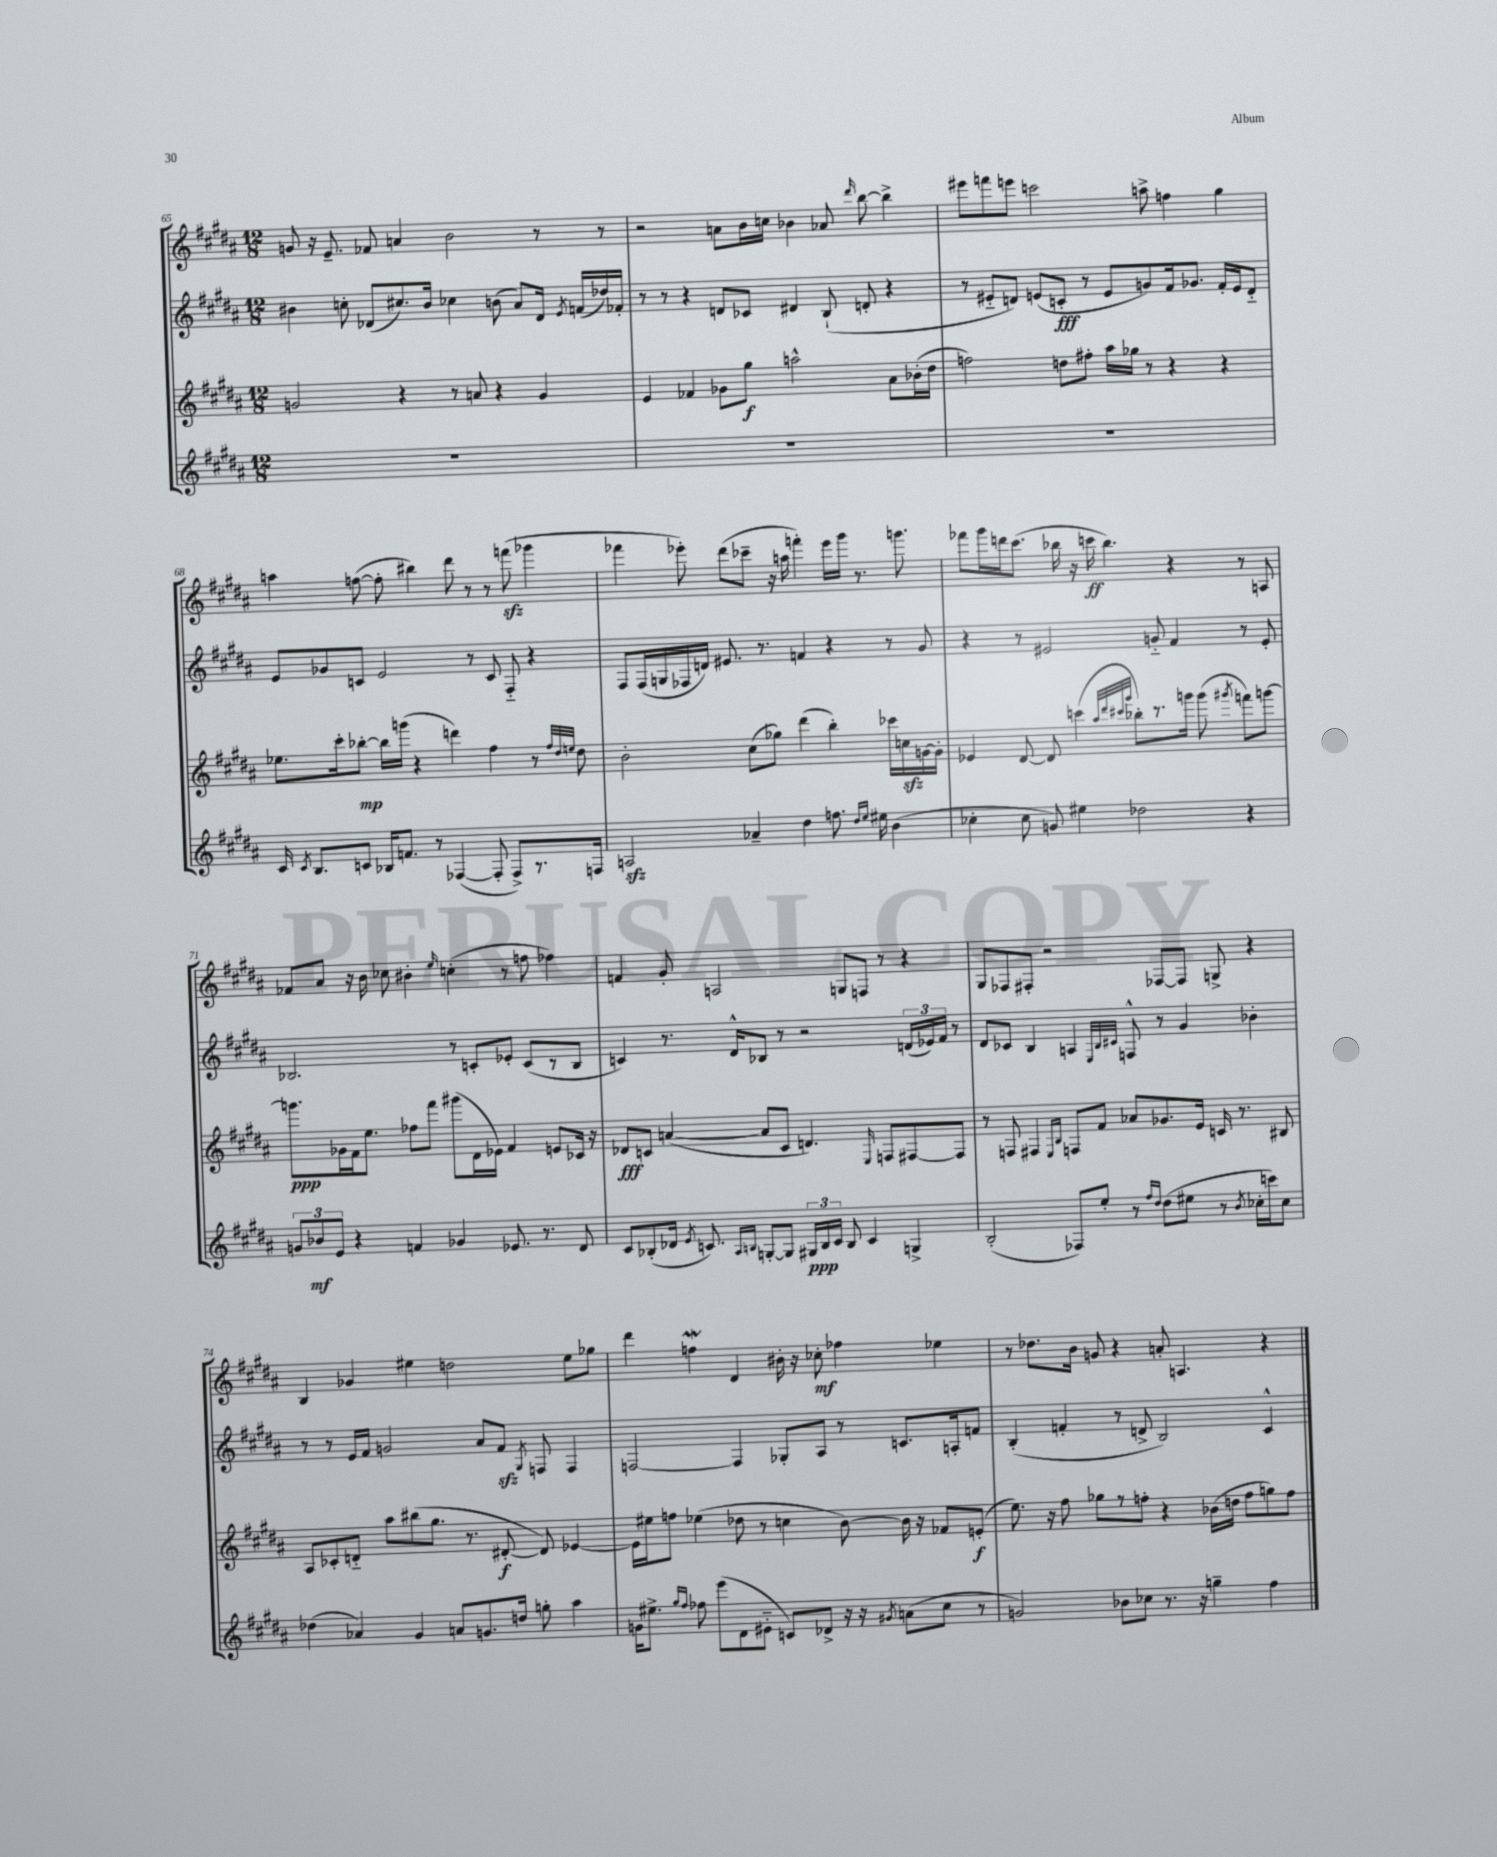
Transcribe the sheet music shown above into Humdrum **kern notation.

**kern	**kern	**kern	**kern
*staff4	*staff3	*staff2	*staff1
*clefG2	*clefG2	*clefG2	*clefG2
*k[f#c#g#d#a#]	*k[f#c#g#d#a#]	*k[f#c#g#d#a#]	*k[f#c#g#d#a#]
*M12/8	*M12/8	*M12/8	*M12/8
1.r	2g	4b#	8g
.	.	.	16r
.	.	.	8.e~
.	.	8cc'	.
.	.	(8d-	8f-
.	4r	8.cc#)	4a
.	.	16b#	.
.	8r	4cc-	2b
.	8a	.	.
.	4r	(8b	.
.	.	8a#)	.
.	4g	16d-	8r
.	.	8qe	.
.	.	(16f	.
.	.	16dd-)	8r
.	.	16f-'	.
=	=	=	=
1.r	4e	8r	2r
.	.	8r	.
.	4f-	4r	.
.	8g-	8d	8a
.	8gg#	8c-	16b
.	.	.	16cc
.	2aa^^	4d#	4b-
.	.	(8B`	8a-
.	.	.	16qqddd#
.	.	8d'	[8bb
.	8a#	4r	4bb^]
.	(16b-'	.	.
.	16dd#	.	.
=	=	=	=
1.r	2ff)	8r	8eee#
.	.	8e#'~	8fff
.	.	8d)	8eee
.	.	(8e	2ccc
.	8dd	8c'	.
.	8ff#'	8r	.
.	16aa#	8e	.
.	16gg-	.	.
.	8r	8g)	8aa^
.	4r	16f#	4ff
.	.	8.g-	.
.	4r	16f#'	4gg#
.	.	16e	.
.	.	8d'~	.
=	=	=	=
16c#	8.ee-	8e	4aa
8qc#	.	.	.
8.B	.	.	.
.	.	8g-	.
.	16ccc#'	.	.
8c	[8bb-'	8c	([8ff
16B-	16bb-]	2e	8ff']
8.f	(16ggg	.	.
.	4r	.	4bb#)
8r	.	.	.
([4F-	4ddd)	.	8ddd#
.	.	8r	8r
8F-']	4ff#	8c	8r
8F-^)	.	8F#'~	(8fff
8.r	8r	4r	4ggg-
.	32qqff#	.	.
.	32qqdd#	.	.
.	32qqee	.	.
.	8dd#	.	.
16F	.	.	.
=	=	=	=
2A	2b'	8F#	4fff-
.	.	(16F#	.
.	.	16G	.
.	.	16F-	8eee-')
.	.	16d)	.
.	.	8.e#	(8ddd#
4a-~	(8cc#	.	8ccc-~
.	.	8.r	.
.	8gg-)	.	16r
.	.	.	16aa
4dd#	(4ddd#	4f	4fff')
8.ff	4bb')	4r	16eee-
.	.	.	16ggg#
.	.	.	8.r
16qqdd#	.	.	.
16qqee	.	.	.
16ee#	.	.	.
(4b	16ccc-	8r	.
.	16cc	.	8.ggg
.	[16g	8g#	.
.	16g']	.	.
=	=	=	=
4cc-'	4e-	4r	8fff-
.	.	.	16ggg#
.	.	.	16ddd
8cc-	[8d#	8r	(8.ccc#
8g)	8d#]	2e#	.
.	.	.	16bb-
4ee#	(4ccc	.	16r
.	.	.	16ccc
.	.	.	4.bb-)
.	32qqaa#	.	.
.	32qqddd#	.	.
.	32qqccc#	.	.
.	32qqggg#	.	.
2dd-	8bb-')	.	.
.	8.r	8g'~	.
.	.	4f#	4r
.	16ggg	.	.
.	(8ggg	.	.
.	8qggg#	.	.
4r	8fff)	8r	8r
.	[8ggg	8e#'	8A
=	=	=	=
12g	8.ggg]	2.B-	8f-
12b-	.	.	.
.	.	.	8a#
12e	.	.	.
.	16g-	.	.
4r	16f#	.	16r
.	8.ee	.	16b
.	.	.	8cc-
4f	8ff-	.	4b#'
.	8fff#	.	.
.	.	.	16qqee
4g-	(8ggg#	8r	(4cc'
.	16d#	8c'	.
.	16e-)	.	.
8.e-	4f#	8e-'	8r
.	.	(8c	8ff
8.r	.	.	.
.	8e	8r	4ff-)
8d#	16c-	8B-	.
.	16r	.	.
=	=	=	=
8c#	8d-	4c)	4f
(8B-'	8c	.	.
16d-	([4a	8.r	8g#'
8qe	.	.	.
8.c)	.	.	.
.	.	.	2A
.	.	16d#^^	.
16qqA#	.	.	.
16qqB	.	.	.
[8G'	8a]	8B-	.
8G]	8c	8r	.
24G#	4.d)	2r	.
24B	.	.	.
24c	.	.	.
8B	.	.	8G
4c	.	.	8F
.	16qqE	.	.
.	8F	.	8r
4G^	[8F#	(24d	4r
.	.	24e-)	.
.	.	24f#	.
.	8F#]	8r	.
=	=	=	=
(2B'	8r	8d#	8G#
.	8F	8c-	8F-
.	4F#	4B	8F#'
.	.	.	2r
.	16qqE	.	.
.	16qqB	.	.
8F-)	8F	4A	.
8ee'	8f#	.	.
.	.	32qqE	.
.	.	32qqB	.
.	.	32qqc#	.
8r	8a-	8F^^	.
16qqff#	.	.	.
16qqdd#	.	.	.
(8dd#	8.g-	8r	[8F-
8ee#	.	4g#	8F-]
.	16e	.	.
8r	16c	.	8G^
.	8.r	.	.
8qb	.	.	.
16cc-'	.	4b-'	4r
16ccc)	.	.	.
8cc-	8B#	.	.
=	=	=	=
(4dd-	8A#	8r	4B
.	8c-'	8r	.
4a-)	8d'~	16e	4g-
.	.	16f#	.
.	8aa#	2g	.
4g#	(8bb#	.	4ee#
.	8.gg#	.	.
8a	.	.	2dd
.	8.r	.	.
8.g	.	8a#	.
.	[8d#'	8f#	.
16dd	.	.	.
.	.	8qG#	.
8gg'	8d#])	8F	.
4aa#	[4e-	4F	8ee#
.	.	.	8gg-
=	=	=	=
16g	16e-]	[2F	4ddd#
8.ee#^	16ee#	.	.
.	8ff	.	.
16qqgg#	.	.	.
16qqff#	.	.	.
8ff-	(4ee-	.	4ff
(8eee	.	.	.
8d#	8dd-	4F]	4d#
8e#'~	8r	.	.
8c)	4cc	8G-'	16b#'
.	.	.	16r
8d-^	.	8A#	8cc-'
16r	[8b)	8r	4ff-
16r	.	.	.
8qg#	.	.	.
(8a	16b]	8.c	.
.	16r	.	.
8cc#	8f-	.	4ee-
.	.	16A'	.
8r	(8e'	8f	.
=	=	=	=
2g)	8.ee)	(4B'	8r
.	.	.	8.dd-
.	16r	.	.
.	8ff#	4f'	.
.	.	.	16b
.	8gg-	.	8g
8b-	8r	8r	4r
8cc-	8ff'	8d^	.
8.r	4r	2B)	8a'
.	.	.	4.A
16r	.	.	.
4gg~	(16b-	.	.
.	16dd	.	.
.	8ff	.	.
4ff#	8gg)	4c#^^	4r
.	8ff	.	.
==	==	==	==
*-	*-	*-	*-
